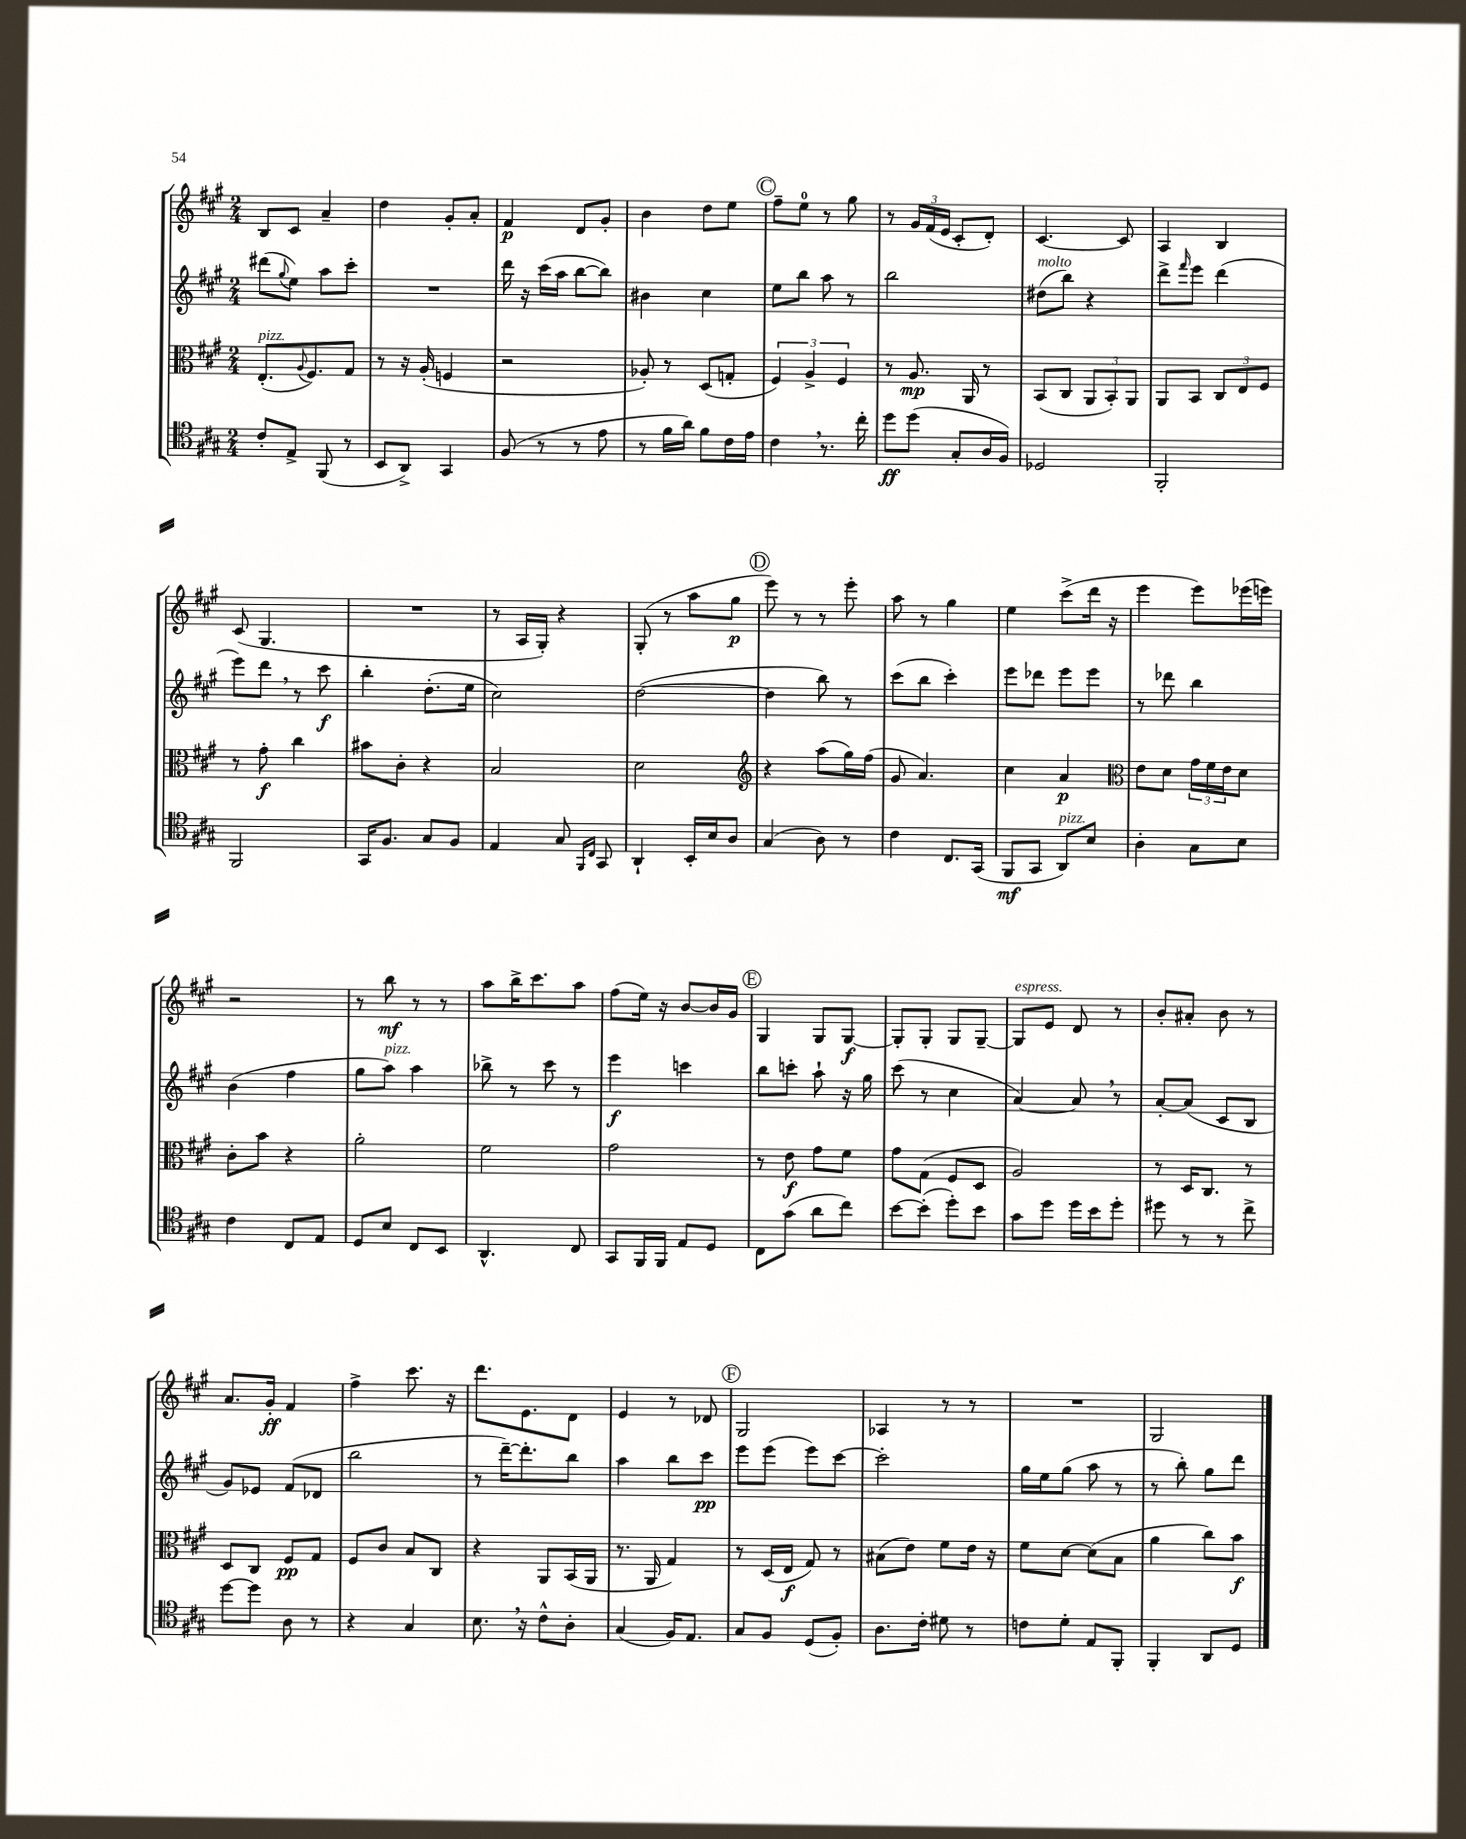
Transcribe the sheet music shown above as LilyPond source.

<<
\new StaffGroup <<
\new Staff = "s0" {
    \clef treble \key a \major \numericTimeSignature \time 2/4
    b8 cis'8 a'4-- |
    d''4 gis'8-. a'8-. |
    fis'4\p d'8 gis'8-. |
    b'4 d''8 e''8 |
    \mark \markup { \circle "C" } fis''8-- e''8-0 r8 gis''8 |
    r8 \tuplet 3/2 { gis'16 fis'16( e'16 } cis'8-. d'8-.) |
    cis'4.~ cis'8 |
    a4 b4 |
    cis'8( gis4. |
    R2 |
    r8 a16 gis16-.) r4 |
    gis8-.( r8 a''8 gis''8\p |
    \mark \markup { \circle "D" } e'''8) r8 r8 e'''8-. |
    a''8 r8 gis''4 |
    e''4 cis'''8->( d'''16 r16 |
    e'''4 e'''8) ees'''16( e'''16) |
    r2 |
    r8 b''8\mf r8 r8 |
    a''8 b''16-> cis'''8. a''8 |
    fis''8( e''16) r16 b'8~ b'16 gis'16 |
    \mark \markup { \circle "E" } gis4 gis8 gis8~\f |
    gis8-. gis8-. gis8 gis8~-- |
    gis8^\markup { \italic "espress." } e'8 d'8 r8 |
    b'8-. ais'8-. b'8 r8 |
    a'8. gis'16-.\ff fis'4 |
    fis''4-> cis'''8. r16 |
    d'''8. e'8. d'8 |
    e'4 r8 des'8 |
    \mark \markup { \circle "F" } gis2 |
    aes4 r8 r8 |
    R2 |
    gis2 \bar "|." |
}
\new Staff = "s1" {
    \clef treble \key a \major \numericTimeSignature \time 2/4
    dis'''8( \appoggiatura { gis''8 } e''8) a''8 cis'''8-. |
    R2 |
    d'''16 r16 cis'''16( a''16 b''8~ b''8) |
    bis'4 cis''4 |
    \mark \markup { \circle "C" } e''8 b''8 a''8 r8 |
    b''2 |
    dis''8^\markup { \italic "molto" }( b''8) r4 |
    d'''8-> \grace { fis'''16 } e'''8 d'''4( |
    e'''8) d'''8 \breathe r8 cis'''8\f |
    b''4-. d''8.-.( e''16 |
    cis''2) |
    d''2~( |
    \mark \markup { \circle "D" } d''4 b''8) r8 |
    cis'''8( b''8 cis'''4-.) |
    e'''8 des'''8 e'''8 e'''8 |
    r8 des'''8 b''4 |
    b'4( fis''4 |
    gis''8 a''8^\markup { \italic "pizz." }) a''4 |
    bes''8-> r8 cis'''8 r8 |
    e'''4\f c'''4 |
    \mark \markup { \circle "E" } b''8 c'''8-. a''8-! r16 gis''16 |
    cis'''8( r8 cis''4 |
    a'4~) a'8 \breathe r8 |
    a'8~-. a'8( cis'8 b8 |
    gis'8) ees'8 fis'8( des'8 |
    b''2 |
    r8 d'''16~--) d'''8.-. b''8 |
    a''4 b''8 cis'''8\pp |
    \mark \markup { \circle "F" } e'''8 e'''8( e'''8) cis'''8~ |
    cis'''2-. |
    gis''16 e''16 gis''8( a''8 r8 |
    r8 b''8-.) gis''8 d'''8 \bar "|." |
}
\new Staff = "s2" {
    \clef alto \key a \major \numericTimeSignature \time 2/4
    e8.-.^\markup { \italic "pizz." }( \appoggiatura { a8 } fis8.) gis8 |
    r8 r16 a16-.( f4 |
    r2 |
    aes8-.) r8 d8( g8-. |
    \mark \markup { \circle "C" } \tuplet 3/2 { fis4) a4-> fis4 } |
    r8 a8.\mp a,16 r8 |
    b,8( cis8 \tuplet 3/2 { a,8 b,8-.) a,8 } |
    a,8 b,8 \tuplet 3/2 { cis8 e8 fis8 } |
    r8 gis'8-.\f cis''4 |
    bis'8 cis'8-. r4 |
    b2 |
    d'2 |
    \mark \markup { \circle "D" } \clef treble r4 a''8( gis''16) fis''16( |
    gis'8 a'4.) |
    cis''4 a'4\p |
    \clef alto e'8 d'8 \tuplet 3/2 { gis'16 fis'16 e'16 } d'8 |
    cis'8-. b'8 r4 |
    a'2-. |
    fis'2 |
    gis'2 |
    \mark \markup { \circle "E" } r8 e'8\f gis'8 fis'8 |
    gis'8 gis8( fis8 d8 |
    a2) |
    r8 d16 cis8. r8 |
    d8 cis8 fis8\pp gis8 |
    fis8 cis'8 b8 cis8 |
    r4 a,8 b,16( a,16 |
    r8. a,16 gis4) |
    \mark \markup { \circle "F" } r8 d16( e16\f gis8) r8 |
    bis8( e'8) fis'8 e'16 r16 |
    fis'8 d'8~ d'8( b8 |
    a'4 cis''8) b'8\f \bar "|." |
}
\new Staff = "s3" {
    \clef tenor \key a \major \numericTimeSignature \time 2/4
    cis'8-. e8-> fis,8( r8 |
    b,8 a,8->) gis,4 |
    fis8( r8 r8 e'8 |
    r8 fis'16 a'16) fis'8 cis'16 e'16 |
    \mark \markup { \circle "C" } cis'4 \breathe r8. cis''16-. |
    d''8\ff d''8( gis8-. a16 fis16) |
    des2 |
    fis,2-. |
    fis,2 |
    gis,16 fis8. gis8 fis8 |
    e4 gis8 \grace { fis,16 cis16 } gis,8 |
    a,4-! b,16-. b16 a8 |
    \mark \markup { \circle "D" } gis4( a8) r8 |
    cis'4 cis8. gis,16( |
    fis,8\mf gis,8 a,8^\markup { \italic "pizz." }) b8 |
    a4-. gis8 b8 |
    cis'4 cis8 e8 |
    d8 b8 cis8 b,8 |
    a,4.-^ cis8 |
    gis,8 fis,16 fis,16 e8 d8 |
    \mark \markup { \circle "E" } cis8 gis'8( a'8 cis''8) |
    b'8~ b'8-.( d''8-.) b'8 |
    gis'8 d''8 d''16 b'16 d''8-. |
    dis''8 r8 r8 cis''8-> |
    d''8~ d''8 a8 r8 |
    r4 gis4 |
    b8. \breathe r16 cis'8-^ a8-. |
    gis4( fis16) e8. |
    \mark \markup { \circle "F" } gis8 fis8 d8( fis8-.) |
    a8. cis'16-. dis'8 r8 |
    c'8 d'8-. e8 fis,8-. |
    fis,4-. a,8 d8 \bar "|." |
}
>>
>>
\layout { \context { \Score \remove "Bar_number_engraver" } }
